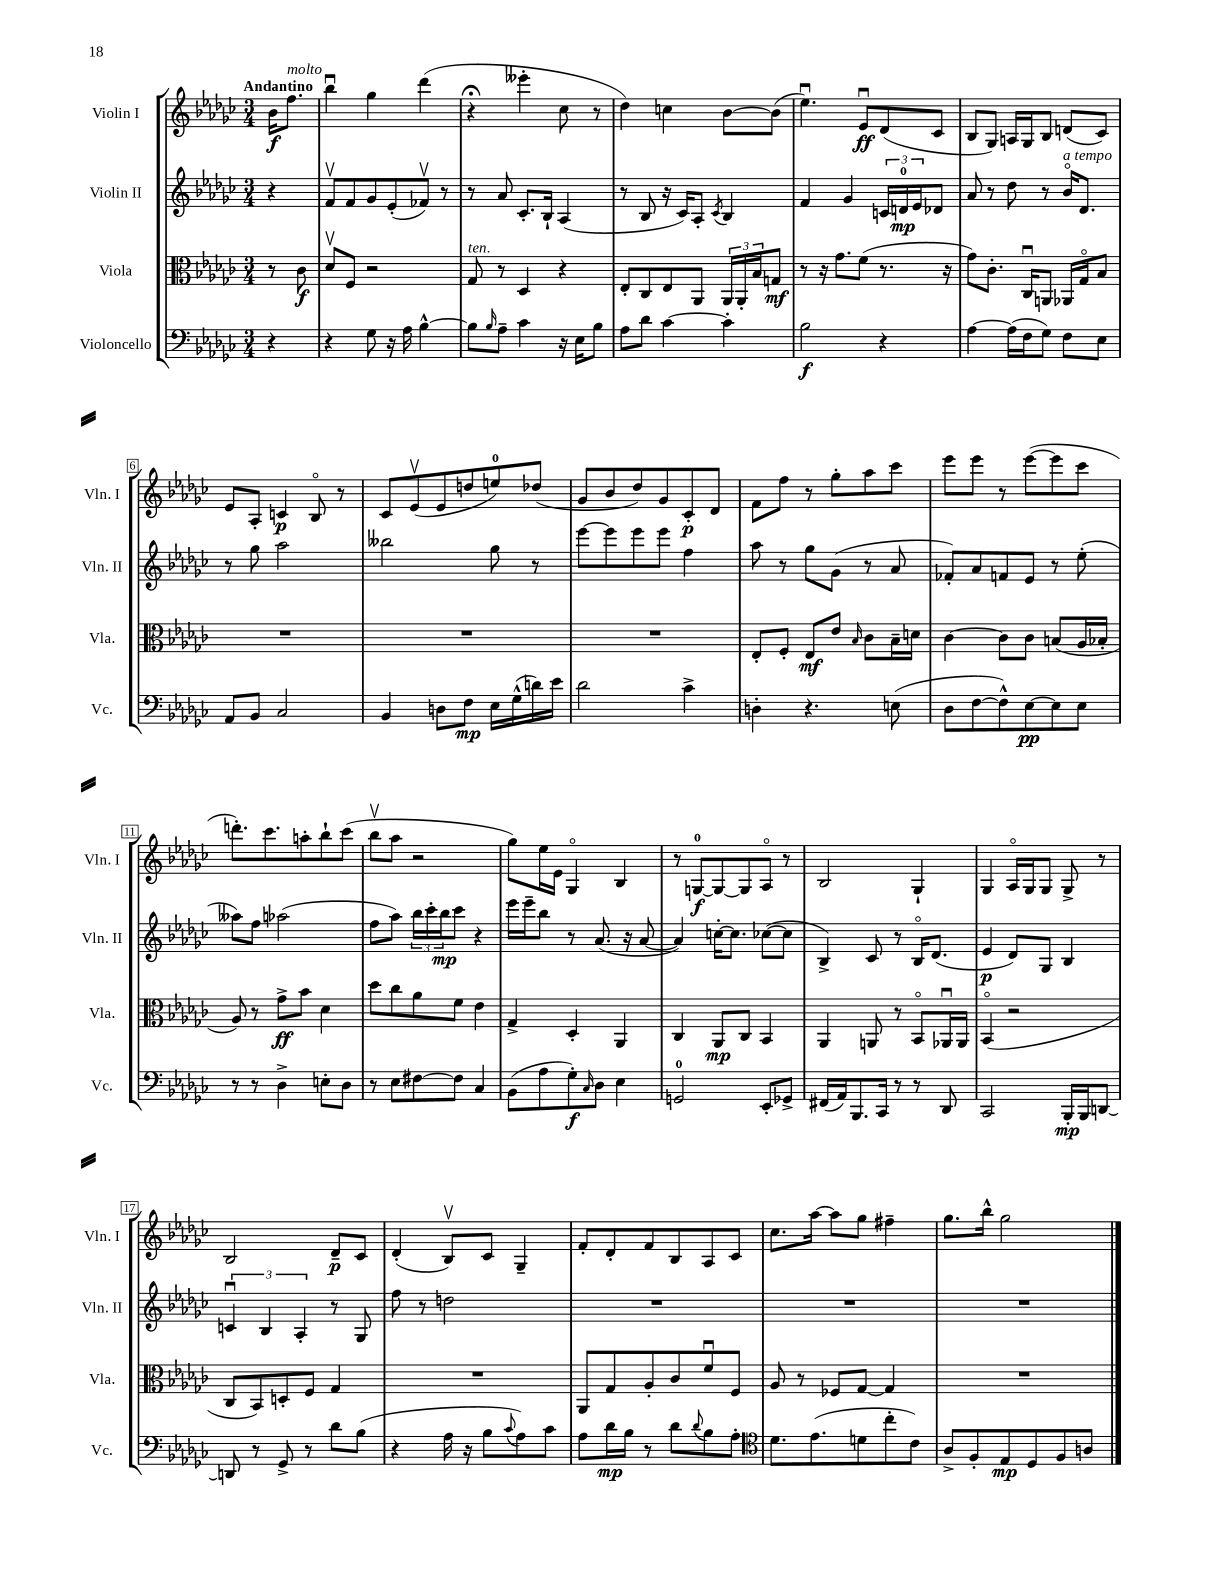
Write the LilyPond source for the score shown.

<<
\new StaffGroup <<
\new Staff = "s0" \with { instrumentName = "Violin I" shortInstrumentName = "Vln. I" } {
    \clef treble \key ges \major \numericTimeSignature \time 3/4 \partial 4 \tempo "Andantino"
    bes'16\f f''8.^\markup { \italic "molto" } |
    bes''4\downbow ges''4 des'''4( |
    r4\fermata eeses'''4-. ces''8 r8 |
    des''4) c''4 bes'8~ bes'8( |
    ees''4.\downbow) ees'8\downbow\ff des'8( ces'8 |
    bes8 ges8) a16 ges16 bes8 d'8( ces'8) |
    ees'8 aes8-. c'4\p bes8\flageolet r8 |
    ces'8 ees'8\upbow( ees'8 d''8 e''8-0) des''8( |
    ges'8 bes'8 des''8) ges'8 ces'8-.\p des'8 |
    f'8 f''8 r8 ges''8-. aes''8 ces'''8 |
    ees'''8 ees'''8 r8 ees'''8~( ees'''8 ces'''8 |
    d'''8.-.) ces'''8. a''8-. bes''8-! ces'''8( |
    bes''8\upbow aes''8 r2 |
    ges''8) ees''16 ees'16 ges4\flageolet bes4 |
    r8 g8-0~\f g8~ g8 aes8\flageolet r8 |
    bes2 ges4-! |
    ges4 aes16\flageolet ges16 ges8 ges8-> r8 |
    bes2 des'8--\p ces'8 |
    des'4-.( bes8\upbow) ces'8 ges4-- |
    f'8-. des'8-. f'8 bes8 aes8 ces'8 |
    ces''8. aes''16~ aes''8 ges''8 fis''4-- |
    ges''8. bes''16-^ ges''2 \bar "|." |
}
\new Staff = "s1" \with { instrumentName = "Violin II" shortInstrumentName = "Vln. II" } {
    \clef treble \key ges \major \numericTimeSignature \time 3/4 \partial 4
    r4 |
    f'8\upbow f'8 ges'8 ees'8-.( fes'8\upbow) r8 |
    r8 aes'8 ces'8.-. bes16-! aes4( |
    r8 bes8 r16 ces'16) aes8-. \acciaccatura { ces'8 } bes4 |
    f'4 ges'4 \tuplet 3/2 { c'16 d'16-0\mp ees'16 } des'8 |
    aes'8 r8 des''8 r8 bes'16\flageolet^\markup { \italic "a tempo" } des'8. |
    r8 ges''8 aes''2 |
    beses''2 ges''8 r8 |
    ees'''8~ ees'''8 ees'''8 ees'''8 f''4 |
    aes''8 r8 ges''8 ges'8( r8 aes'8 |
    fes'8-.) aes'8 f'8 ees'8 r8 ees''8-.( |
    aeses''8) f''8 aes''2( |
    f''8 aes''8) \tuplet 3/2 { bes''16 ces'''16-. bes''16\mp } ces'''8 r4 |
    ees'''16 ees'''16-- bes''8 r8 aes'8.( r16 aes'8~ |
    aes'4) c''16~-. c''8. ces''8~( ces''8 |
    bes4->) ces'8 r8 bes16\flageolet des'8.( |
    ees'4\p des'8) ges8 bes4 |
    \tuplet 3/2 { c'4\downbow bes4 aes4-. } r8 ges8 |
    f''8 r8 d''2 |
    R2. |
    R2. |
    R2. \bar "|." |
}
\new Staff = "s2" \with { instrumentName = "Viola" shortInstrumentName = "Vla." } {
    \clef alto \key ges \major \numericTimeSignature \time 3/4 \partial 4
    r8 ces'8\f |
    des'8\upbow f8 r2 |
    ges8^\markup { \italic "ten." } r8 des4 r4 |
    ees8-. ces8 ees8 aes,8 \tuplet 3/2 { aes,16 aes,16-. bes16 } g8\mf |
    r8 r16 ges'8. f'8( r8. r16 |
    ges'8) ces'8.-. ces16\downbow a,8 aes,16 ges16\flageolet bes8 |
    R2. |
    R2. |
    R2. |
    ees8-. f8-. ees8\mf ees'8 \grace { bes16 } ces'8 bes16-- d'16 |
    ces'4~ ces'8 ces'8 b8( aes16 bes16-. |
    aes8) r8 ges'8->\ff bes'8 des'4 |
    des''8 ces''8 aes'8 f'8 ees'4 |
    ges4-> des4-. aes,4 |
    ces4 aes,8\mp ces8 bes,4 |
    aes,4 a,8 r8 bes,8\flageolet aes,16\downbow aes,16 |
    bes,4\flageolet( r2 |
    ces8 bes,8) d8-. f8 ges4 |
    R2. |
    aes,8 ges8 aes8-. ces'8 f'8\downbow f8 |
    aes8 r8 fes8 ges8~ ges4 |
    R2. \bar "|." |
}
\new Staff = "s3" \with { instrumentName = "Violoncello" shortInstrumentName = "Vc." } {
    \clef bass \key ges \major \numericTimeSignature \time 3/4 \partial 4
    r4 |
    r4 ges8 r16 aes16 bes4~-^ |
    bes8 \grace { bes16 } aes8-- ces'4 r16 ees16 bes8 |
    aes8 des'8 ces'4~ ces'4-. |
    bes2\f r4 |
    aes4~ aes16( f16 ges8) f8 ees8 |
    aes,8 bes,8 ces2 |
    bes,4 d8 f8\mp ees16 ges16-^( d'16) ees'16 |
    des'2 ces'4-> |
    d4-. r4. e8( |
    des8 f8~ f8-^) ees8~\pp ees8 ees8 |
    r8 r8 des4-> e8-. des8 |
    r8 ees8 fis8~ fis8 ces4 |
    bes,8( aes8 ges8-.\f) \grace { ces16 } des8 ees4 |
    g,2-0 ees,8-. ges,8-> |
    fis,16( aes,16) bes,,8. ces,16 r8 r8 des,8 |
    ces,2 bes,,16-.\mp bes,,16 d,8~ |
    d,8 r8 ges,8-> r8 des'8 bes8( |
    r4 aes16 r16 bes8 \appoggiatura { ces'8 } aes8) ces'8 |
    aes8 des'16\mp bes16 r8 des'8 \appoggiatura { des'8 } bes8 aes8-. |
    \clef tenor des'8. ees'8.( d'8 ces''8-. ces'8) |
    aes8-> f8-. ees8\mp des8 f8 a8 \bar "|." |
}
>>
>>
\layout { \context { \Score \override BarNumber.stencil = #(make-stencil-boxer 0.1 0.3 ly:text-interface::print) } }
